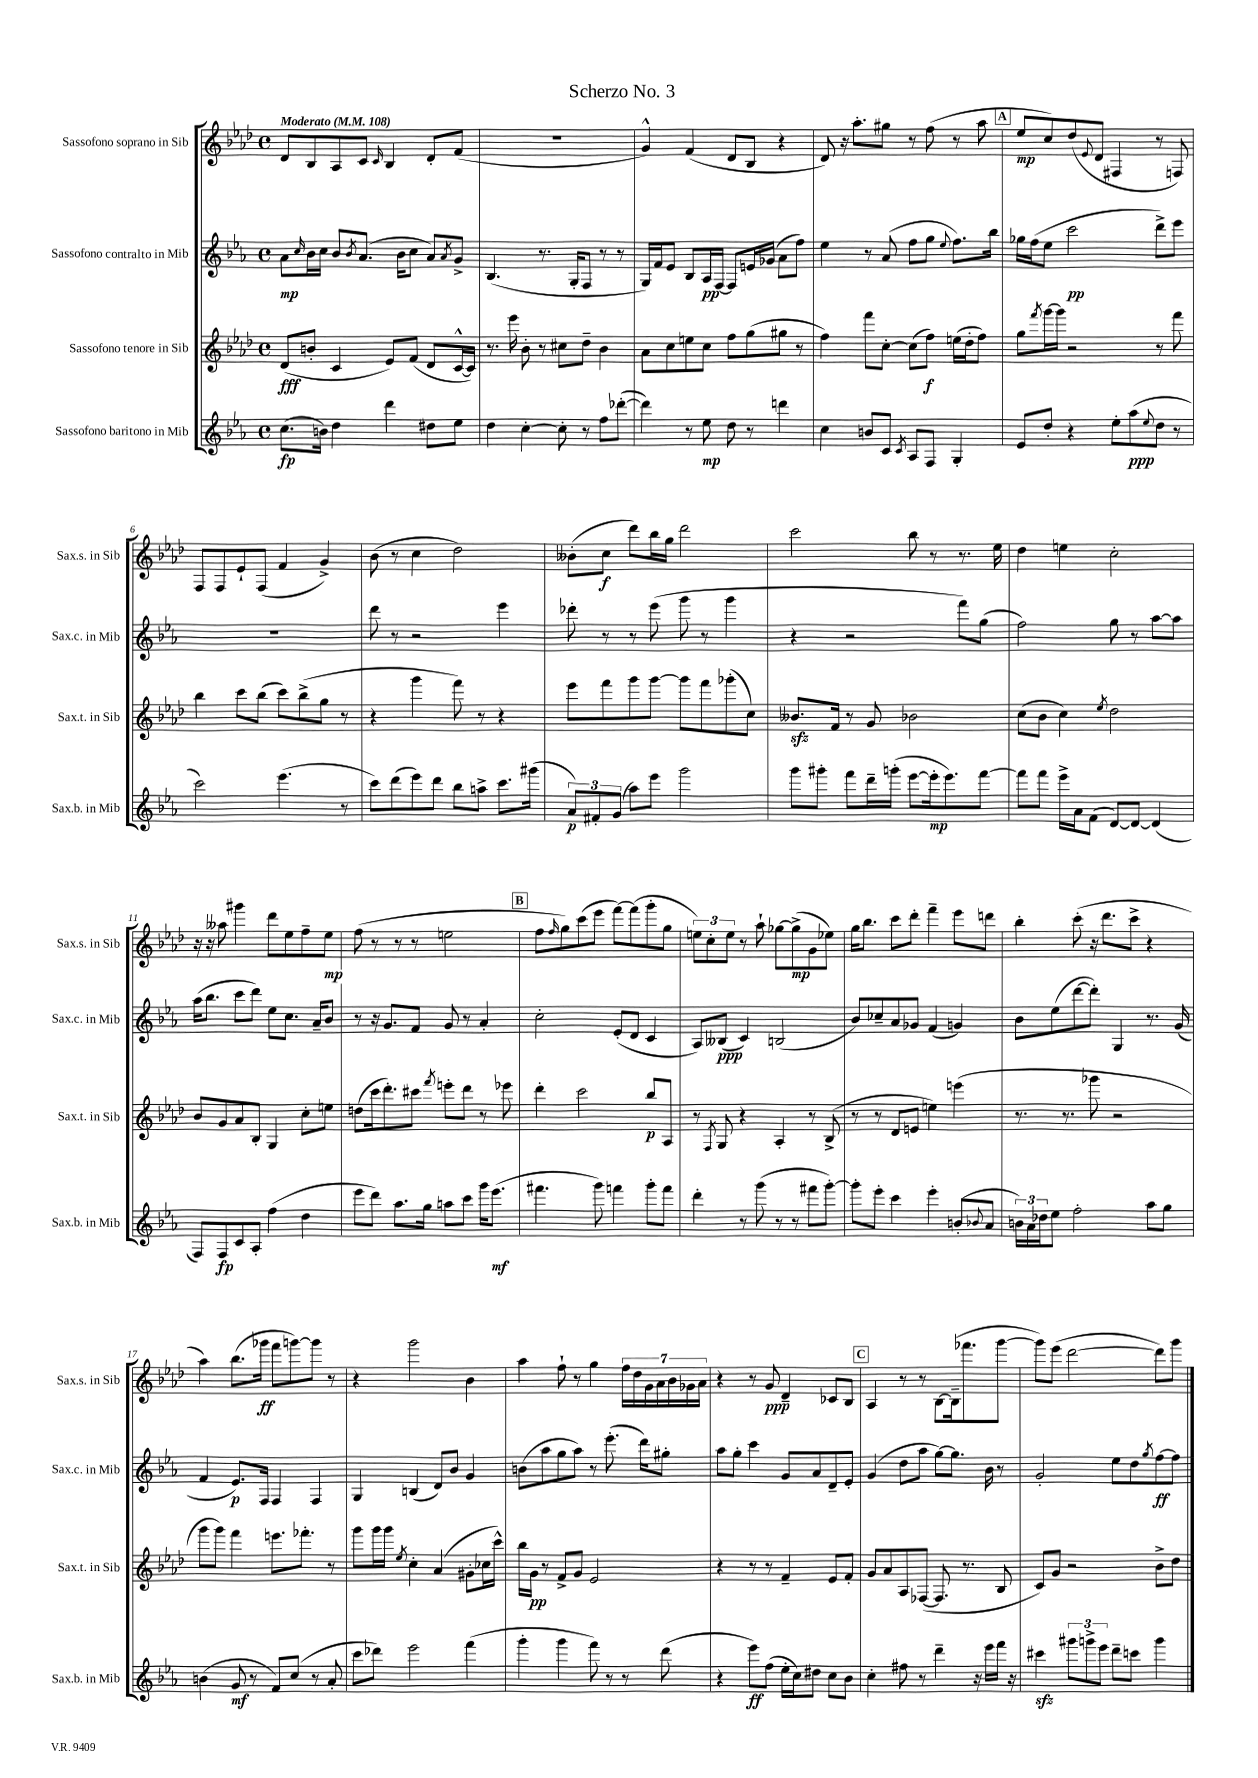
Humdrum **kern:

**kern	**kern	**kern	**kern
*staff4	*staff3	*staff2	*staff1
*clefG2	*clefG2	*clefG2	*clefG2
*k[b-e-a-]	*k[b-e-a-d-]	*k[b-e-a-]	*k[b-e-a-d-]
*M4/4	*M4/4	*M4/4	*M4/4
*met(c)	*met(c)	*met(c)	*met(c)
*MM108	*MM108	*MM108	*MM108
(8.cc	(8d-	8a-	8d-
.	.	16qqcc	.
.	8b'	16b-	8B-
16b)	.	16cc	.
4dd	4c	8b-	8A-
.	.	8qb-	.
.	.	(8.a-	8c
.	.	.	16qqc
4ddd	8e-)	.	4B-
.	.	16b-	.
.	(8f	8cc	.
8dd#	8d-	8a-)	8d-'
.	.	8qa-	.
8ee-	[16c^^	8g^	(8f
.	16c])	.	.
=	=	=	=
4dd	8.r	(4.B-	1r
.	16eee-	.	.
[4cc'	8b-'	.	.
.	8r	8.r	.
8cc']	8cc#	.	.
.	.	16G'	.
8r	8dd-~	8F	.
8ff	4b-	8r	.
([8ddd-'	.	8r	.
=	=	=	=
4ddd-])	8a-	16G)	4g^^)
.	.	16f	.
.	8cc	8e-	.
8r	8ee	8B-	(4f
8ee-	8cc	16A-	.
.	.	[16F	.
8dd	8ff	8F]	8d-
8r	(8gg	16e	8B-
.	.	(16g-	.
4ddd	8gg#	8a-	4r
.	8r	8ff)	.
=	=	=	=
4cc	4ff)	4ee-	8d-)
.	.	.	16r
.	.	.	8.aa-'
8b	8fff	8r	.
8c	[8cc'	(8a-	8gg#
8qc	.	.	.
8A-	(8cc]	8ff	8r
8F	8ff)	8gg	(8ff
.	.	8qqee-	.
4G'	(16ee	8.ff)	8r
.	16dd-'	.	.
.	8ff)	.	8aa-
.	.	16bb-	.
=	=	=	=
8e-	8gg	16gg-	8ee-
.	.	(16ff	.
.	8qfff	.	.
8dd'	[16ggg	8ee-	8cc)
.	16ggg]	.	.
4r	2r	2ccc	(8dd-
.	.	.	8qqe-
.	.	.	8d-
8ee-'	.	.	4F#
(8aa-	.	.	.
8qqee-	.	.	.
8dd	8r	8ddd^)	8r
8r	8fff	8eee-	8F)
=	=	=	=
2ccc)	4bb-	1r	8F
.	.	.	8F
.	8ccc	.	8e-`
.	(8bb-	.	(8F
(4.eee-	8ccc)	.	4f
.	(8bb-^	.	.
.	8gg	.	4g^)
8r	8r	.	.
=	=	=	=
8ccc)	4r	8ddd	(8b-
(8ddd	.	8r	8r
8eee-)	4ggg	2r	4cc
8ddd	.	.	.
8bb-	8fff)	.	2dd-)
8aa^	8r	.	.
8.ccc	4r	4eee-	.
(16ggg#	.	.	.
=	=	=	=
12a-)	8eee-	8ddd-'	(8b--'
12f#'	.	.	.
.	8fff	8r	8cc
(12g	.	.	.
8aa-)	8ggg	8r	8ddd-)
8eee-	[8ggg	(8eee-	16bb-
.	.	.	16gg
2ggg	8ggg]	8ggg	2ddd-
.	8fff	8r	.
.	(8ggg-'	4ggg	.
.	8cc)	.	.
=	=	=	=
8ggg	8.b--	4r	2ccc
8ggg#'	.	.	.
.	16f	.	.
8fff	8r	2r	.
16ddd~	8g	.	.
(16ggg'	.	.	.
[8eee-	2b-	.	8bb-
16eee-']	.	.	8r
8.eee-)	.	.	.
.	.	8fff)	8.r
[8fff	.	(8gg	.
.	.	.	16ee-
=	=	=	=
8fff]	(8cc	2ff)	4dd-
8fff	8b-	.	.
16eee-^	4cc)	.	4ee
16a-	.	.	.
(8f	.	.	.
.	8qee-	.	.
[8d)	2dd-	8gg	2cc'
8d_	.	8r	.
(4d]	.	[8aa-	.
.	.	8aa-]	.
=	=	=	=
8F)	8b-	(16aa-	16r
.	.	8.bb-	16r
8F	8g	.	8aa--
8c	8a-	8ccc	4ggg#
8A-'	8B-'	8ddd)	.
(4ff	4G	8ee-	8ddd-
.	.	8.cc	8ee-
4dd	8cc'	.	8ff~
.	.	16a-~	.
.	8ee	8b-	8ee-
=	=	=	=
8eee-	(8dd	8r	(8ff
8ddd)	16ccc	16r	8r
.	8.ddd-')	8.g	.
8.aa-	.	.	8r
.	8ccc#	8f	8r
16gg	.	.	.
.	8qfff	.	.
8aa	8eee'	8g	2ee
8ccc	8ddd-	8r	.
16ggg	8r	4a-'	.
(8.eee-	.	.	.
.	8eee-	.	.
=	=	=	=
4.fff#	4ddd-'	2cc'	8ff
.	.	.	16qqff
.	.	.	8gg)
.	2ccc	.	(8ccc
8ggg)	.	.	8eee-
4fff	.	(8e-'	[8fff)
.	.	8d	(8fff]
8ggg'	8bb-	4c	8ggg'
8fff	8A-	.	8gg
=	=	=	=
4ddd'	8r	8A-)	12ee)
.	.	.	12cc'
.	8qF	.	.
.	8G	(8B--	.
.	.	.	12ee
8r	4r	4c)	8r
(8ggg	.	.	8aa-`
8r	4A-'	(2B	[8gg-
8r	.	.	(8gg-^]
8fff#	8r	.	8g
[8ggg')	(8B-^	.	8ee-)
=	=	=	=
8ggg']	8r	8b-)	16gg
.	.	.	8.bb-
8eee-'	8r	8cc-~	.
4ccc	8d-	8a-	8ccc
.	8e	8g-	8ddd-'
4eee-'	4ee)	(4f	4fff~
(8b'	(4eee	4g)	8eee-
8qqb-	.	.	.
8a-	.	.	8ddd
=	=	=	=
24b)	8.r	8b-	4bb-'
24a-	.	.	.
24dd-	.	.	.
8ee-	.	(8ee-	.
.	8.r	.	.
2ff'	.	[8ddd	(8ccc'
.	8ggg-	8ddd'])	16r
.	.	.	8.ddd-
.	2r	4G	.
.	.	.	8ccc^
8aa-	.	8.r	4r
8gg	.	.	.
.	.	(16g	.
=	=	=	=
(4b	8ggg	4f	4aa-)
.	8ggg)	.	.
8g	4fff	8.e-)	(8.bb-
8r	.	.	.
.	.	16F	16ggg-
8f)	8.eee	4F	8fff
(8cc	.	.	[8ggg)
.	8.fff-'	.	.
8r	.	4F	8ggg]
8a-'	8r	.	8r
=	=	=	=
8ccc	8ggg	4G	4r
8ddd-)	16ggg	.	.
.	16ggg	.	.
.	8qee-	.	.
2eee-	4cc'	(4B	2ggg
.	(4a-	8d)	.
.	.	8b-	.
(4fff	8g#'	4g	4b-
.	16cc-	.	.
.	16ccc^^)	.	.
=	=	=	=
4ggg'	16bb-	(8b	4aa-
.	16g	.	.
.	8r	8aa-	.
4ggg	8f^	8gg	8ff`
.	8g	8aa-)	8r
8fff)	2e-	8r	4gg
8r	.	(8.eee-'	.
8r	.	.	28ff
.	.	.	28dd-
.	.	16ddd)	.
.	.	.	28g
.	.	.	28a-
(8ddd	.	8gg#'	.
.	.	.	28b-
.	.	.	28g-
.	.	.	28a-
=	=	=	=
4r	4r	8aa-	4r
.	.	8gg'	.
8eee-)	8r	4ccc	8r
(8ff	8r	.	8g
16ee-'	4f~	8g	4d-~
16cc)	.	.	.
8dd#	.	8a-	.
8cc	8e-	8d~	8c-
8b-	8f'	8e-'	8B-
=	=	=	=
4cc'	8g	(4g	4A-
.	8a-	.	.
8ff#	8A-	8dd	8r
8r	([8F-	8aa-	8r
4ddd~	8.F-]	[8gg)	[8B-
.	.	8.gg]	(16B-~]
.	8.r	.	8.fff-
16r	.	.	.
16eee-	.	16b-	.
16fff	8B-	8r	[8ggg
16r	.	.	.
=	=	=	=
4ccc#	8c)	2g'	8ggg])
.	8g	.	(8eee-
12ggg#	2r	.	[2ddd-
12ggg^	.	.	.
12eee-	.	.	.
8ddd~	.	8ee-	.
8ccc	.	8dd	.
.	.	8qgg	.
4ggg	8b-^	[8ff	8ddd-])
.	8dd-	8ff]	8ggg
==	==	==	==
*-	*-	*-	*-
